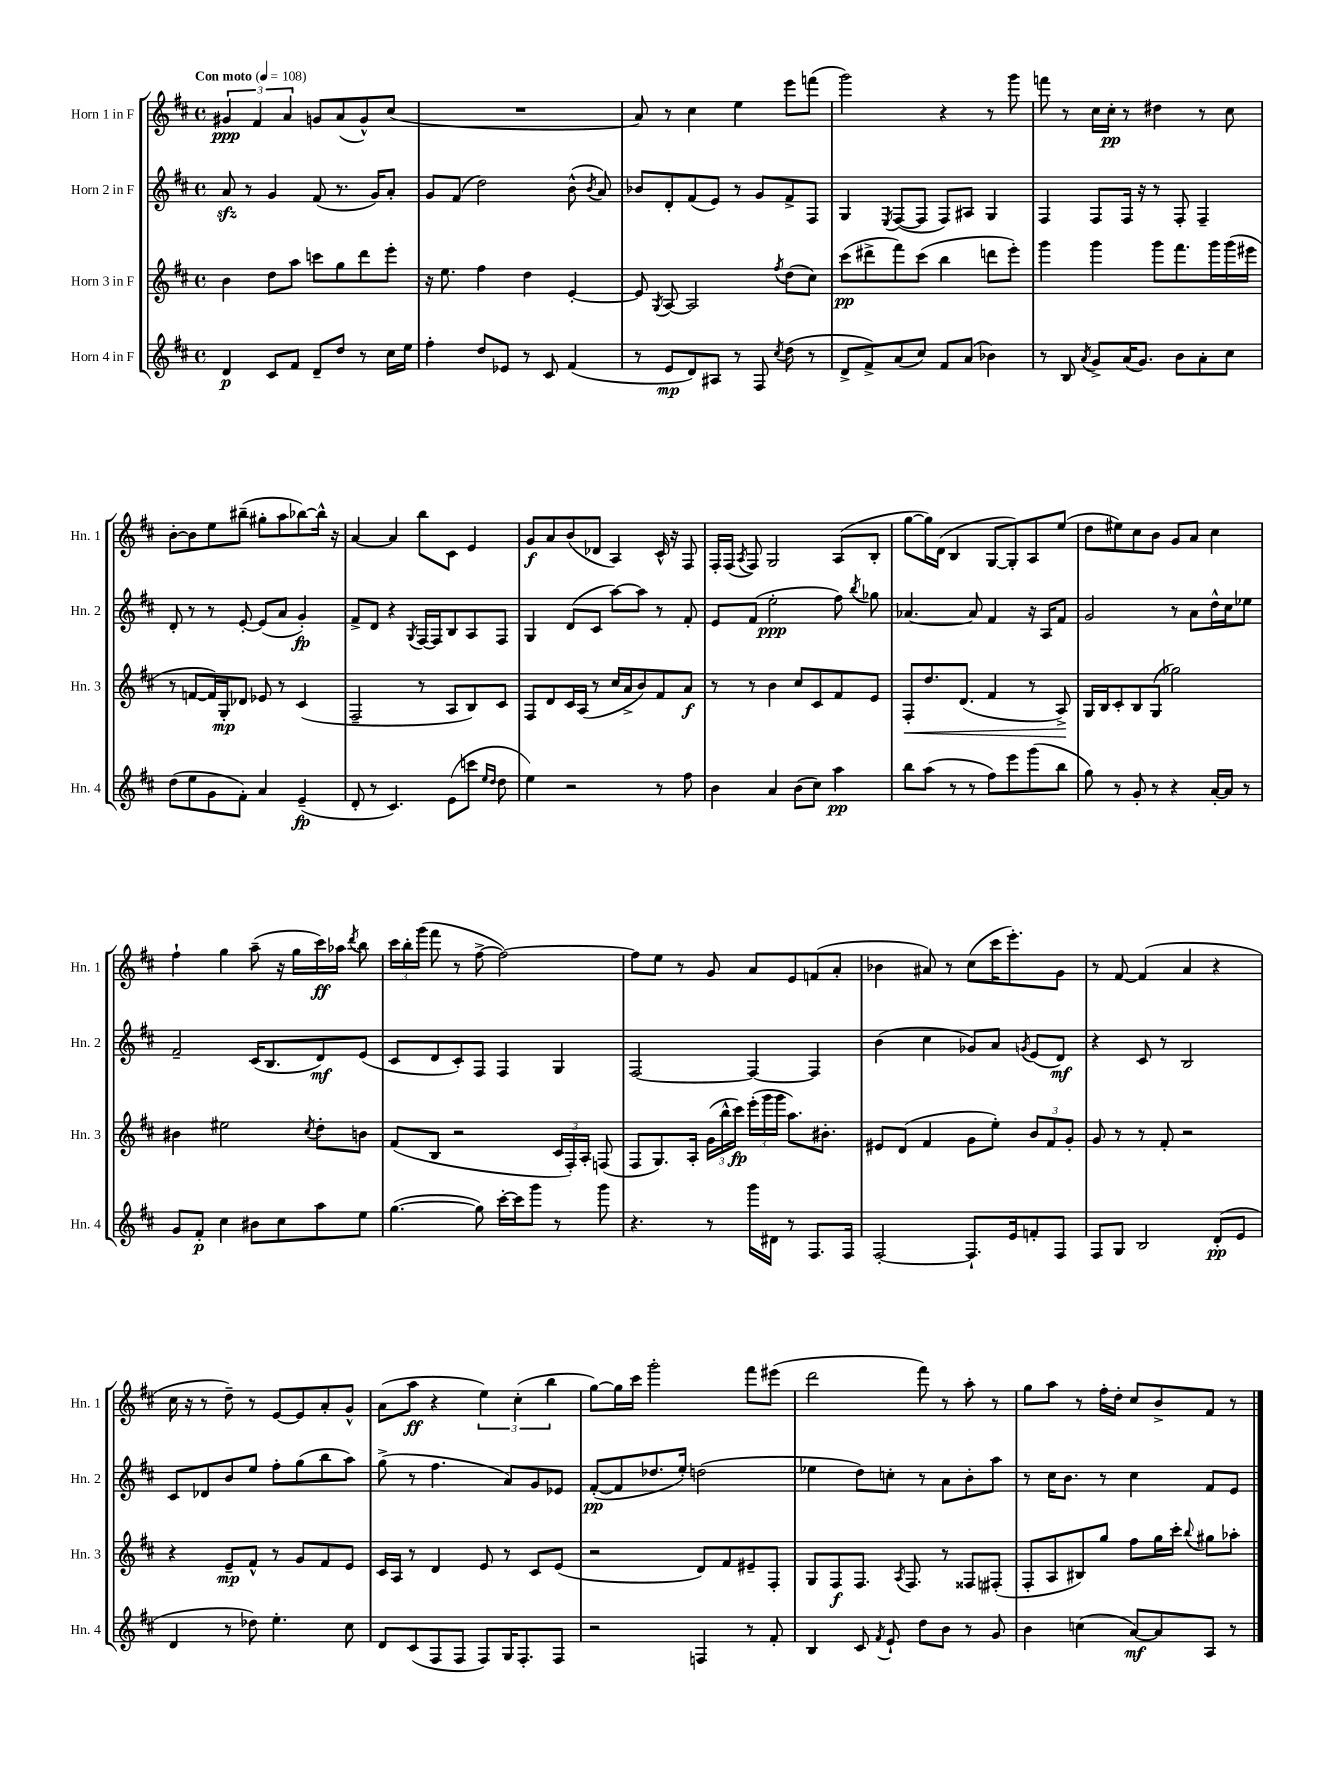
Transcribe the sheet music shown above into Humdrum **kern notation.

**kern	**dynam	**kern	**dynam	**kern	**dynam	**kern	**dynam
*part4	*part4	*part3	*part3	*part2	*part2	*part1	*part1
*staff4	*staff4	*staff3	*staff3	*staff2	*staff2	*staff1	*staff1
*I"Horn 4 in F	*	*I"Horn 3 in F	*	*I"Horn 2 in F	*	*I"Horn 1 in F	*
*I'Hn. 4	*	*I'Hn. 3	*	*I'Hn. 2	*	*I'Hn. 1	*
*clefG2	*	*clefG2	*	*clefG2	*	*clefG2	*
*k[f#c#]	*	*k[f#c#]	*	*k[f#c#]	*	*k[f#c#]	*
*M4/4	*	*M4/4	*	*M4/4	*	*M4/4	*
*met(c)	*	*met(c)	*	*met(c)	*	*met(c)	*
*MM108	*	*MM108	*	*MM108	*	*MM108	*
=1	=1	=1	=1	=1	=1	=1	=1
!	!	!	!	!	!	!LO:TX:a:B:t=Con moto	!
4d/	p	4b\	.	8azz/	.	6g#X/	ppp
.	.	.	.	8r	.	.	.
.	.	.	.	.	.	6f#/	.
8c#/L	.	8dd\L	.	4g/	.	.	.
.	.	.	.	.	.	6a/	.
8f#/J	.	8aa\J	.	.	.	.	.
8d~/L	.	8cccn\L	.	(8f#/	.	8gn/L	.
8dd/J	.	8gg\	.	8.r	.	(8a/	.
8r	.	8ddd\	.	.	.	8g^^/)	.
.	.	.	.	16g/KL)	.	.	.
16cc#\LL	.	8eee'\J	.	8a'/J	.	(8cc#/J	.
16ee\JJ	.	.	.	.	.	.	.
=2	=2	=2	=2	=2	=2	=2	=2
4ff#'\	.	16r	.	8g/L	.	1r	.
.	.	8.ee\	.	.	.	.	.
.	.	.	.	(8f#/J	.	.	.
8dd/L	.	4ff#\	.	2dd\)	.	.	.
8e-X/J	.	.	.	.	.	.	.
8r	.	4dd\	.	.	.	.	.
8c#/	.	.	.	.	.	.	.
(4f#/	.	[4e'/	.	(8b^^\	.	.	.
.	.	.	.	8qb/	.	.	.
.	.	.	.	8a/)	.	.	.
=3	=3	=3	=3	=3	=3	=3	=3
8r	.	8e/]	.	8b-X/L	.	8a/)	.
.	.	8qG/	.	.	.	.	.
8e/L	mp	[8A/	.	8d'/	.	8r	.
8d/)	.	2A/]	.	(8f#/	.	4cc#\	.
8A#X/J	.	.	.	8e/J)	.	.	.
8r	.	.	.	8r	.	4ee\	.
8F#/	.	.	.	8g/L	.	.	.
8qcc#/	.	8qff#/	.	.	.	.	.
(8dd\	.	(8dd\L	.	8f#^/	.	8eee\L	.
8r	.	8cc#\J)	.	8F#/J	.	(8fffn\J	.
=4	=4	=4	=4	=4	=4	=4	=4
8d^/L	.	(8ccc#\L	pp	4G/	.	2ggg\)	.
8f#^/)	.	8ddd#X^\	.	.	.	.	.
.	.	.	.	8qE/	.	.	.
(8a/	.	8fff#\)	.	([8F#/L	.	.	.
8cc#/J)	.	(8ccc#\J	.	8F#/J]	.	.	.
8f#/L	.	4bb\	.	8F#/L)	.	4r	.
(8a/J	.	.	.	8A#X/J	.	.	.
4b-X\)	.	8dddn\L	.	4G/	.	8r	.
.	.	8eee'\J)	.	.	.	8ggg\	.
=5	=5	=5	=5	=5	=5	=5	=5
8r	.	4ggg\	.	4F#/	.	8fffn\	.
8B/	.	.	.	.	.	8r	.
8qa/	.	.	.	.	.	.	.
8g^/L	.	4ggg\	.	8F#/L	.	16cc#\LL	.
.	.	.	.	.	.	16cc#'\JJ	pp
(16a/K	.	.	.	16F#/Jk	.	8r	.
8.g/J)	.	.	.	16r	.	.	.
.	.	8ggg\L	.	8r	.	4dd#X\	.
8b\L	.	8.fff#\	.	8F#'/	.	.	.
8a'\	.	.	.	4F#~/	.	8r	.
.	.	16ggg\L	.	.	.	.	.
8cc#\J	.	(16ggg\	.	.	.	8cc#\	.
.	.	16eee#X\JJ	.	.	.	.	.
!!LO:LB:g=z
=6	=6	=6	=6	=6	=6	=6	=6
(8dd\L	.	8r	.	8d'/	.	[8b'\L	.
8ee\	.	[8fn/L	.	8r	.	8b\]	.
8g\	.	16f/L])	.	8r	.	8ee\	.
.	.	16G'/J	mp	.	.	.	.
8f#'\J)	.	8d-X/J	.	[8e'/	.	(8bb#X~\J	.
4a/	.	8e-X/	.	(8e/L]	.	8gg#X'\L	.
.	.	8r	.	8a/J	.	8aa\	.
(4e~/	fp	(4c#/	.	4g'/)	fp	[8bb-X\)	.
.	.	.	.	.	.	16bb-^^\Jk]	.
.	.	.	.	.	.	16r	.
=7	=7	=7	=7	=7	=7	=7	=7
8d'/	.	2F#~/	.	8f#^/L	.	[4a/	.
8r	.	.	.	8d/J	.	.	.
4.c#/)	.	.	.	4r	.	4a/]	.
.	.	.	.	8qG/	.	.	.
.	.	8r	.	[16F#/LL	.	8bb\L	.
.	.	.	.	16F#/J]	.	.	.
(8e\L	.	8A/L	.	8B/	.	8c#\J	.
8cccn\J	.	8B/)	.	8A/	.	4e/	.
16qqee/LL	.	.	.	.	.	.	.
16qqdd/JJ	.	.	.	.	.	.	.
8dd\	.	8c#/J	.	8F#/J	.	.	.
=8	=8	=8	=8	=8	=8	=8	=8
4ee\)	.	8F#/L	.	4G/	.	8g/L	f
.	.	8d/	.	.	.	8a/	.
2r	.	16c#/L	.	(8d/L	.	(8b/	.
.	.	(16A/JJ	.	.	.	.	.
.	.	8r	.	8c#/J	.	8d-X/J	.
.	.	16cc#/LL	.	[8aa\L)	.	4A/)	.
.	.	16a^/J	.	.	.	.	.
.	.	8b/)	.	8aa\J]	.	.	.
8r	.	8f#/	.	8r	.	16c#^^/	.
.	.	.	.	.	.	16r	.
8ff#\	.	8a/J	f	8f#'/	.	8F#/	.
=9	=9	=9	=9	=9	=9	=9	=9
4b\	.	8r	.	8e/L	.	16F#'/LL	.
.	.	.	.	.	.	(16F#/JJ	.
.	.	.	.	.	.	8qA/	.
.	.	8r	.	(8f#/J	.	8F#/)	.
4a/	.	4b\	.	2ee'\	ppp	2G/	.
(8b\L	.	8cc#/L	.	.	.	.	.
8cc#\J)	.	8c#/	.	.	.	.	.
4aa\	pp	8f#/	.	8ff#\)	.	(8A/L	.
.	.	.	.	8qbb/	.	.	.
.	.	8e/J	.	8gg-X\	.	8B'/J	.
=10	=10	=10	=10	=10	=10	=10	=10
!	!	!	!LO:HP:b	!	!	!	!
8bb\L	.	8F#'/L	<	[4.a-X/	.	[8gg\L	.
(8aa\J	.	8.dd/	.	.	.	16gg\L])	.
.	.	.	.	.	.	(16d\JJ	.
8r	.	.	.	.	.	4B/	.
.	.	(8.d/J	.	.	.	.	.
8r	.	.	.	8a-/]	.	.	.
8ff#\L)	.	4f#/	.	4f#/	.	[8G/L	.
8eee\	.	.	.	.	.	8G'/])	.
(8ggg\	.	8r	.	16r	.	8A/	.
.	.	.	.	16A/KL	.	.	.
8bb\J	.	8A^/)	.	8f#/J	.	(8ee/J	.
.	.	.	[	.	.	.	.
=11	=11	=11	=11	=11	=11	=11	=11
8gg\)	.	16G/LL	.	2g/	.	8dd\L	.
.	.	16B/J	.	.	.	.	.
8r	.	8c#'/	.	.	.	8ee#X\)	.
8g'/	.	8B/	.	.	.	8cc#\	.
8r	.	(8G/J	.	.	.	8b\J	.
4r	.	2gg-X\)	.	8r	.	8g/L	.
.	.	.	.	8a\L	.	8a/J	.
[16a'/LL	.	.	.	16dd^^\L	.	4cc#\	.
16a/JJ]	.	.	.	16cc#\J	.	.	.
8r	.	.	.	8ee-X\J	.	.	.
!!LO:LB:g=z
=12	=12	=12	=12	=12	=12	=12	=12
8g/L	.	4b#X\	.	2f#~/	.	4ff#`\	.
8f#'/J	p	.	.	.	.	.	.
4cc#\	.	2ee#X\	.	.	.	4gg\	.
8b#X\L	.	.	.	(16c#/KL	.	(8aa~\	.
.	.	.	.	8.B/	.	.	.
8cc#\	.	.	.	.	.	16r	.
.	.	.	.	.	.	16gg\LL	.
.	.	8qcc#/	.	.	.	.	.
8aa\	.	8dd'\L	.	8d/)	mf	16ccc#\)	ff
.	.	.	.	.	.	16aa-X\JJ	.
.	.	.	.	.	.	8qddd/	.
8ee\J	.	8bn\J	.	(8e/J	.	8bb\	.
=13	=13	=13	=13	=13	=13	=13	=13
([4.gg\	.	(8f#/L	.	8c#/L	.	24ccc#\LL	.
.	.	.	.	.	.	24bb'\	.
.	.	.	.	.	.	(24ggg\JJ	.
.	.	8B/J	.	8d/	.	8fff#\	.
.	.	2r	.	8c#'/)	.	8r	.
8gg\])	.	.	.	8F#/J	.	[8ff#^\	.
[16ccc#'\LL	.	.	.	4F#/	.	2ff#\_)	.
16ccc#\J]	.	.	.	.	.	.	.
8ggg\J	.	.	.	.	.	.	.
8r	.	24c#/LL	.	4G/	.	.	.
.	.	24F#'/)	.	.	.	.	.
.	.	24A'/JJ	.	.	.	.	.
8ggg\	.	(8Fn/	.	.	.	.	.
=14	=14	=14	=14	=14	=14	=14	=14
4.r	.	8F#/L	.	[2F#/	.	8ff#\L]	.
.	.	8.G/)	.	.	.	8ee\J	.
.	.	.	.	.	.	8r	.
.	.	16A'/Jk	.	.	.	.	.
8r	.	(24g\LL	.	.	.	8g/	.
.	.	24bb^^\	.	.	.	.	.
.	.	24ccc#\JJ)	fp	.	.	.	.
16ggg\LL	.	(24eee'\LL	.	4F#/_	.	8a/L	.
.	.	24ggg\	.	.	.	.	.
16d#X\JJ	.	.	.	.	.	.	.
.	.	24ggg\JJ	.	.	.	.	.
8r	.	8.aa\L)	.	.	.	8e/	.
8.F#/L	.	.	.	4F#/]	.	(8fn/	.
.	.	8.b#X'\J	.	.	.	.	.
.	.	.	.	.	.	8a'/J	.
16F#/Jk	.	.	.	.	.	.	.
=15	=15	=15	=15	=15	=15	=15	=15
[2F#'/	.	8e#X/L	.	(4b\	.	4b-X\	.
.	.	(8d/J	.	.	.	.	.
.	.	4f#/	.	4cc#\	.	8a#X/)	.
.	.	.	.	.	.	8r	.
8.F#`/L]	.	8g\L	.	8g-X/L)	.	(8cc#\L	.
.	.	8ee'\J)	.	8a/J	.	16ccc#\K	.
16e/k	.	.	.	.	.	8.eee'\)	.
.	.	.	.	8qgn/	.	.	.
8fn'/	.	12b/L	.	(8e/L	.	.	.
.	.	12f#/	.	.	.	.	.
8F#/J	.	.	.	8d/J)	mf	8g\J	.
.	.	12g'/J	.	.	.	.	.
=16	=16	=16	=16	=16	=16	=16	=16
8F#/L	.	8g/	.	4r	.	8r	.
8G/J	.	8r	.	.	.	[8f#/	.
2B/	.	8r	.	8c#/	.	(4f#/]	.
.	.	8f#'/	.	8r	.	.	.
.	.	2r	.	2B/	.	4a/	.
(8d'/L	pp	.	.	.	.	4r	.
8e/J	.	.	.	.	.	.	.
!!LO:LB:g=z
=17	=17	=17	=17	=17	=17	=17	=17
4d/	.	4r	.	8c#/L	.	16cc#\	.
.	.	.	.	.	.	16r	.
.	.	.	.	8d-X/	.	8r	.
8r	.	8e~/L	mp	8b/	.	8dd~\)	.
8dd-X\)	.	8f#^^/J	.	8ee/J	.	8r	.
4.ee'\	.	8r	.	8ff#'\L	.	[8e/L	.
.	.	8g/L	.	(8gg\	.	8e/]	.
.	.	8f#/	.	8bb\	.	8a'/	.
8cc#\	.	8e/J	.	8aa\J)	.	8g^^/J	.
=18	=18	=18	=18	=18	=18	=18	=18
8d/L	.	16c#/LL	.	(8gg^\	.	(8a\L	.
.	.	16A/JJ	.	.	.	.	.
(8c#/	.	8r	.	8r	.	8aa\J	ff
8F#/	.	4d/	.	4.ff#\	.	4r	.
8F#/J	.	.	.	.	.	.	.
8F#/L)	.	8e/	.	.	.	6ee\)	.
16G/K	.	8r	.	8a/L)	.	.	.
.	.	.	.	.	.	(6cc#'\	.
8.F#'/	.	.	.	.	.	.	.
.	.	8c#/L	.	8g/	.	.	.
.	.	.	.	.	.	6bb\	.
8F#/J	.	(8e/J	.	8e-X/J	.	.	.
=19	=19	=19	=19	=19	=19	=19	=19
2r	.	2r	.	([8f#'/L	pp	[8gg\L)	.
.	.	.	.	8f#/]	.	16gg\L]	.
.	.	.	.	.	.	16ccc#\JJ	.
.	.	.	.	8.dd-X/	.	2ggg'\	.
.	.	.	.	16ee'/Jk)	.	.	.
4Fn/	.	8d/L)	.	(2ddn\	.	.	.
.	.	8f#/	.	.	.	.	.
8r	.	8e#X~/	.	.	.	8fff#\L	.
8f#'/	.	8F#'/J	.	.	.	(8eee#X\J	.
=20	=20	=20	=20	=20	=20	=20	=20
4B/	.	8G/L	.	4ee-X\	.	2ddd\	.
.	.	8F#/	f	.	.	.	.
8c#/	.	8.F#/J	.	8dd\L)	.	.	.
8qf#/	.	.	.	.	.	.	.
8e`/	.	.	.	8ccn'\J	.	.	.
.	.	8qA/	.	.	.	.	.
.	.	8.F#/	.	.	.	.	.
8dd\L	.	.	.	8r	.	8fff#\)	.
8b\J	.	8r	.	8a\L	.	8r	.
8r	.	8F##X/L	.	8b'\	.	8aa'\	.
8g/	.	(8F#X'/J	.	8aa\J	.	8r	.
=21	=21	=21	=21	=21	=21	=21	=21
4b\	.	8F#'/L	.	8r	.	8gg\L	.
.	.	8A/	.	16cc#\KL	.	8aa\J	.
.	.	.	.	8.b\J	.	.	.
(4ccn\	.	8B#X/)	.	.	.	8r	.
.	.	8gg/J	.	8r	.	16ff#'\LL	.
.	.	.	.	.	.	16dd'\JJ	.
[8a/L)	mf	8ff#\L	.	4cc#\	.	8cc#/L	.
8a/]	.	16gg\L	.	.	.	8b^/	.
.	.	16ccc#'\JJ	.	.	.	.	.
.	.	8qqbb/	.	.	.	.	.
8A/J	.	8gg#X\L	.	8f#/L	.	8f#/J	.
8r	.	8aa-X'\J	.	8e/J	.	8r	.
==	==	==	==	==	==	==	==
*-	*-	*-	*-	*-	*-	*-	*-
